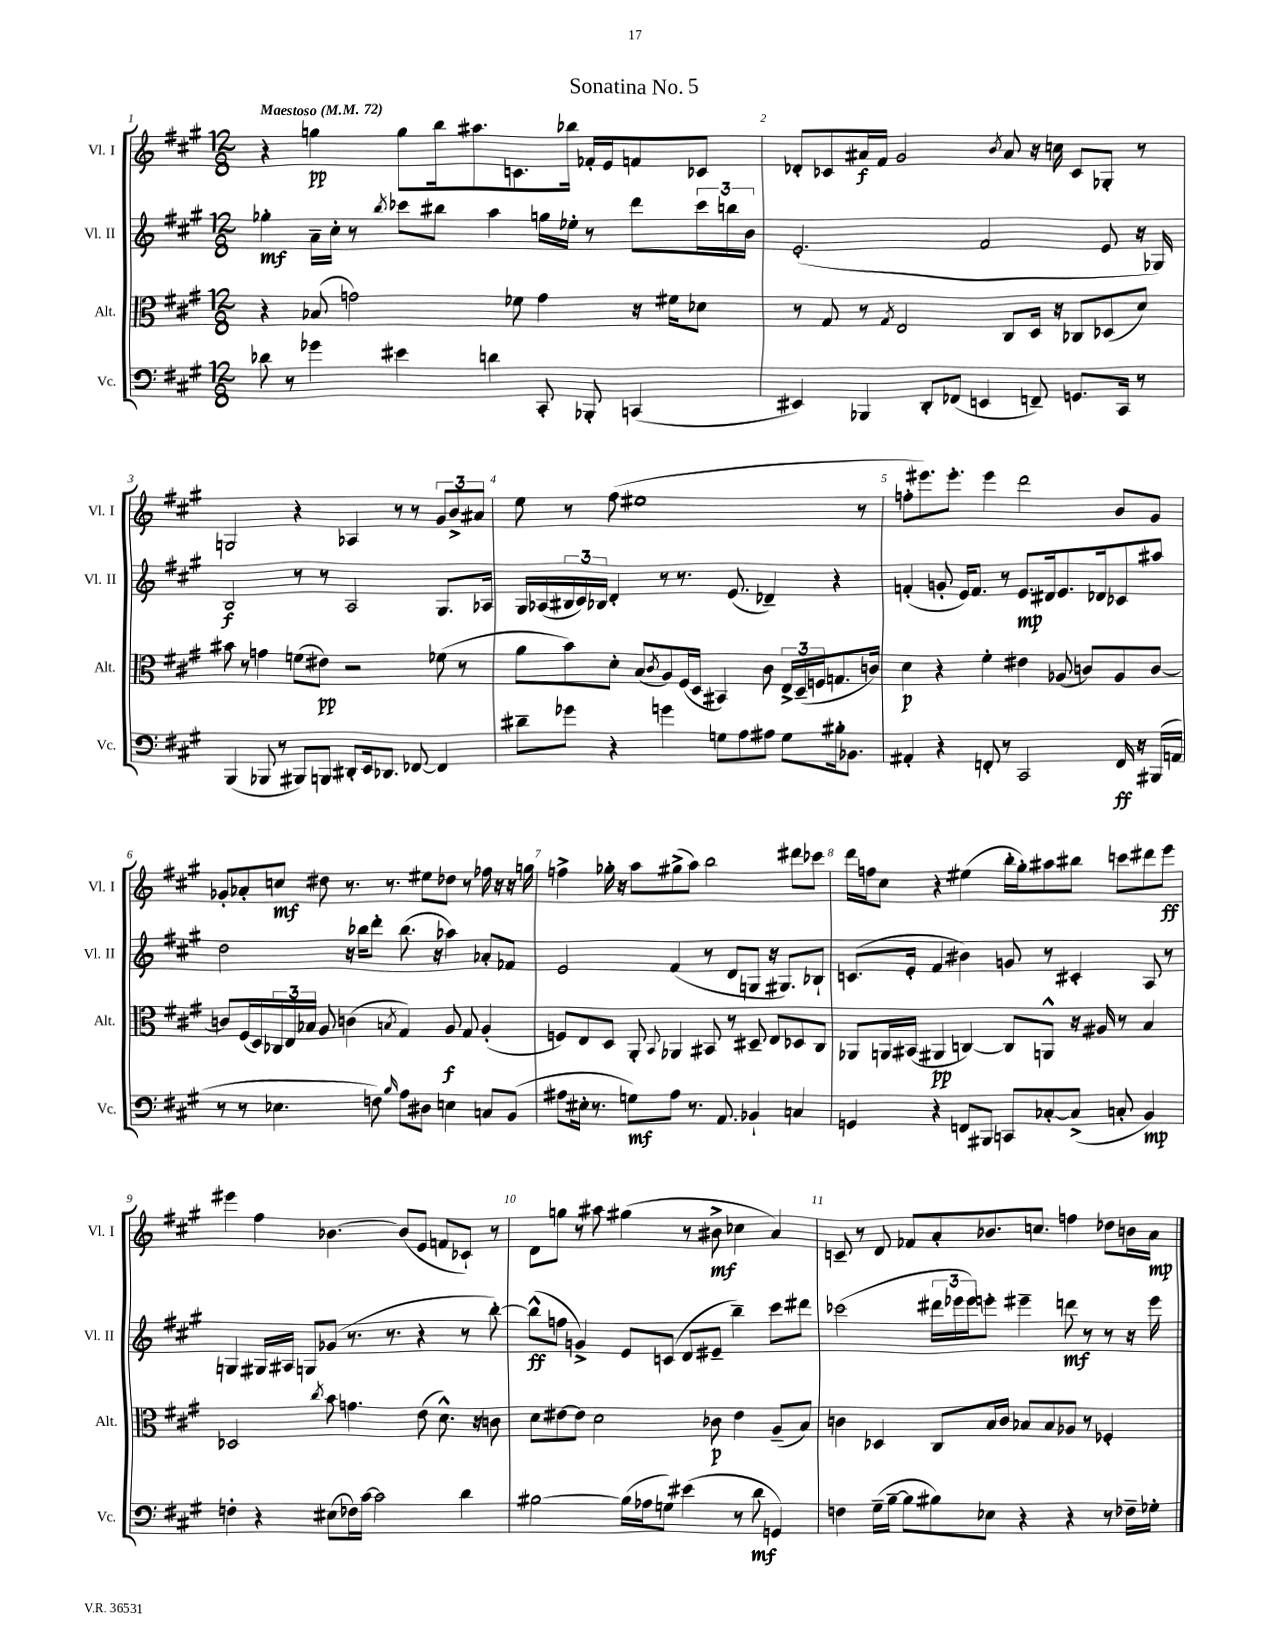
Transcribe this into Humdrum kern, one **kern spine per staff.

**kern	**dynam	**kern	**dynam	**kern	**dynam	**kern	**dynam
*part4	*part4	*part3	*part3	*part2	*part2	*part1	*part1
*staff4	*staff4	*staff3	*staff3	*staff2	*staff2	*staff1	*staff1
*I"Vc.	*	*I"Alt.	*	*I"Vl. II	*	*I"Vl. I	*
*I'Vc.	*	*I'Alt.	*	*I'Vl. II	*	*I'Vl. I	*
*clefF4	*	*clefC3	*	*clefG2	*	*clefG2	*
*k[f#c#g#]	*	*k[f#c#g#]	*	*k[f#c#g#]	*	*k[f#c#g#]	*
*M12/8	*	*M12/8	*	*M12/8	*	*M12/8	*
*MM72	*	*MM72	*	*MM72	*	*MM72	*
=1	=1	=1	=1	=1	=1	=1	=1
!	!	!	!	!	!	!LO:TX:a:B:t=Maestoso	!
8d-X\	.	4r	.	4gg-X'\	mf	4r	.
8r	.	.	.	.	.	.	.
4g-X\	.	(8B-X/	.	16a~\LL	.	4ggn\	pp
.	.	.	.	16cc#'\JJ	.	.	.
.	.	2gn\)	.	8r	.	.	.
.	.	.	.	8qbb/	.	.	.
4e#X\	.	.	.	8ccc-X\L	.	8gg\L	.
.	.	.	.	8bb#X\J	.	16bb\k	.
.	.	.	.	.	.	8.aa#X\	.
4dn\	.	.	.	4aa\	.	.	.
.	.	8f-X\	.	.	.	8.cn\	.
8CC#'/	.	4g\	.	16ggn\LL	.	.	.
.	.	.	.	16ee-X'\JJ	.	16bb-X\Jk	.
8BBB-X'/	.	.	.	8r	.	16f-X'/LL	.
.	.	.	.	.	.	16e/J	.
(4CCn/	.	16r	.	8ddd\L	.	8fn/	.
.	.	16f#X\KL	.	.	.	.	.
.	.	8d-X\J	.	24ccc-\L	.	8c-X/J	.
.	.	.	.	24bbn\	.	.	.
.	.	.	.	24b\JJ	.	.	.
=2	=2	=2	=2	=2	=2	=2	=2
4EE#X/)	.	8r	.	(2.e'/	.	8d-X'/L	.
.	.	8G#/	.	.	.	8c-X/	.
4BBB-X/	.	8r	.	.	.	16a#X/L	f
.	.	.	.	.	.	16f#/JJ	.
.	.	8qG#/	.	.	.	.	.
.	.	2E/	.	.	.	2g#/	.
8DD'/L	.	.	.	.	.	.	.
(8FF-X/J	.	.	.	.	.	.	.
4EEn/	.	.	.	2f#/	.	.	.
.	.	.	.	.	.	8qb/	.
.	.	8C#/L	.	.	.	8a#/	.
8FFn~/)	.	16D/Jk	.	.	.	16r	.
.	.	16r	.	.	.	16ccn\	.
8.GGn/L	.	8C-X/L	.	.	.	8c-/L	.
.	.	(8D-X/	.	8e/	.	8G-X'/J	.
16CC#/Jk	.	.	.	.	.	.	.
8r	.	8d/J)	.	16r	.	8r	.
.	.	.	.	16G-X/)	.	.	.
!!LO:LB:g=z
=3	=3	=3	=3	=3	=3	=3	=3
(4BBB/	.	8b#X\	.	2B/	f	2Gn/	.
.	.	8r	.	.	.	.	.
8BBB-X/	.	4gn\	.	.	.	.	.
8r	.	.	.	.	.	.	.
8BBB#X/L)	.	(8fn\L	.	8r	.	4r	.
8BBBn/J	.	8e#X\J)	pp	8r	.	.	.
8DD#X'/L	.	2r	.	2A/	.	4A-X/	.
16EE/k	.	.	.	.	.	.	.
8.DD-X/J	.	.	.	.	.	.	.
.	.	.	.	.	.	8r	.
[8FF-X/	.	.	.	.	.	8r	.
4FF-/]	.	(8f-X\	.	8.G#/L	.	12g#/L	.
.	.	.	.	.	.	12b^/	.
.	.	8r	.	.	.	.	.
.	.	.	.	.	.	12a#X/J	.
.	.	.	.	16A-X/Jk	.	.	.
=4	=4	=4	=4	=4	=4	=4	=4
8d#X~\L	.	8a\L	.	16G#/LL	.	8ee\	.
.	.	.	.	(16A-X/	.	.	.
8g-X\J	.	8b\)	.	24B#X/	.	8r	.
.	.	.	.	24c#/)	.	.	.
.	.	.	.	24B-X/JJ	.	.	.
4r	.	8d'\J	.	4d'/	.	(8ff#\	.
.	.	(8B/L	.	.	.	1ee#X	.
.	.	8qc#/	.	.	.	.	.
4gn\	.	8A/)	.	8r	.	.	.
.	.	(16F#/L	.	8.r	.	.	.
.	.	16D/JJ	.	.	.	.	.
8Gn\L	.	4BB#X/)	.	.	.	.	.
.	.	.	.	(8.e/	.	.	.
8A\	.	.	.	.	.	.	.
8A#X\J	.	8c#\	.	4d-X~/)	.	.	.
8G\L	.	24E^/LL	.	.	.	.	.
.	.	(24D~/	.	.	.	.	.
.	.	24Fn/J	.	.	.	.	.
16B#X'\k	.	8.Gn/	.	4r	.	.	.
8.BB-X\J	.	.	.	.	.	.	.
.	.	.	.	.	.	8r	.
.	.	16cn/Jk)	.	.	.	.	.
=5	=5	=5	=5	=5	=5	=5	=5
4AA#X'/	.	4d\	p	(4fn'/	.	8ffn'\L	.
.	.	.	.	.	.	8.eee#X\)	.
4r	.	4r	.	8gn'/	.	.	.
.	.	.	.	.	.	8.eee#'\J	.
.	.	.	.	16e/KL)	.	.	.
.	.	.	.	8.f/J	.	.	.
8FFn'/	.	4f#'\	.	.	.	4eee#\	.
8r	.	.	.	8r	.	.	.
2CC#/	.	4e#X\	.	8.e/L	mp	2ddd\	.
.	.	.	.	16d#X/k	.	.	.
.	.	(8A-X/	.	8.e/	.	.	.
.	.	8cn/L)	.	.	.	.	.
.	.	.	.	16d-X/k	.	.	.
16FF/	ff	8A-/	.	8c-X/	.	8b/L	.
16r	.	.	.	.	.	.	.
(16BBB#X/LL	.	[8c/J	.	8aa#X/J	.	8g#/J	.
16AAn/JJ	.	.	.	.	.	.	.
!!LO:LB:g=z
=6	=6	=6	=6	=6	=6	=6	=6
8r	.	8cn/L]	.	2dd\	.	8g-X'/L	.
8r	.	(16F#/L	.	.	.	8a-X'/	.
.	.	16D/)	.	.	.	.	.
4.E-X\	.	24C-X/	.	.	.	8ccn/J	mf
.	.	24E/	.	.	.	.	.
.	.	24B-X/JJ	.	.	.	.	.
.	.	8A/	.	.	.	8dd#X\	.
.	.	(4cn\	.	16r	.	8.r	.
.	.	.	.	16bb-X\KL	.	.	.
8Fn\)	.	.	.	8ddd'\J	.	.	.
.	.	.	.	.	.	8.r	.
16qqB/	.	8qBn/	.	.	.	.	.
8A\L	.	4G#/)	.	(8.bb-\	.	.	.
8D#X\J	.	.	.	.	.	8ee#X\L	.
.	.	.	.	16r	.	.	.
4En\	.	8A/	f	4aa-X\)	.	8dd-X\J	.
.	.	8G#/	.	.	.	8r	.
8Cn/L	.	(4A'/	.	8a-X'/L	.	16ff-X\	.
.	.	.	.	.	.	16r	.
(8BB/J	.	.	.	8f-X/J	.	16r	.
.	.	.	.	.	.	16ggn\	.
=7	=7	=7	=7	=7	=7	=7	=7
8A#X\L	.	8Fn/L)	.	2e/	.	4ffn^\	.
16E#X'\Jk	.	8E/	.	.	.	.	.
8.r	.	.	.	.	.	.	.
.	.	8D/J	.	.	.	16gg-X'\	.
.	.	.	.	.	.	16r	.
8Gn\L)	mf	8AA'/	.	.	.	8aa\L	.
.	.	8qqBB/	.	.	.	.	.
8A#\J	.	4AA-X/	.	(4f#/	.	(8gg#X^\	.
8.r	.	.	.	.	.	8aa\J)	.
.	.	8BB#X/	.	8r	.	2bb\	.
8.AA/	.	.	.	.	.	.	.
.	.	8r	.	8d/L	.	.	.
4BB-X`/	.	8D#X~/	.	8Gn/J	.	.	.
.	.	8E/L	.	16r	.	.	.
.	.	.	.	8.G#X/L)	.	.	.
4Cn/	.	8D-X/	.	.	.	8ddd#X\L	.
.	.	8C#/J	.	8B-X`/J	.	8ccc-X\J	.
=8	=8	=8	=8	=8	=8	=8	=8
4GGn/	.	8AA-X/L	.	(8.cn/L	.	16ddd\LL	.
.	.	.	.	.	.	16ffn\J	.
.	.	16AAn/L	.	.	.	8cc#\J	.
.	.	(16BB#X/JJ	.	16e'/Jk	.	.	.
4r	.	4AA#X/	pp	4f#/	.	4r	.
8FFn/L	.	[4Cn/)	.	4b#X\)	.	(4ee#X\	.
8BBB#X/J	.	.	.	.	.	.	.
8CCn/L	.	8C/L]	.	8gn/	.	16bb'\LL	.
.	.	.	.	.	.	16gg#'\J)	.
[8C-X'/	.	8AAn^^/J	.	8r	.	8aa#X\	.
(8C-^/J]	.	16r	.	4c#X'/	.	8bb#X\J	.
.	.	16A#X/	.	.	.	.	.
8Cn'/	.	8r	.	.	.	8cccn\L	.
4BB/)	mp	4B/	.	8A/	.	8ddd#X\	.
.	.	.	.	8r	.	8eee\J	ff
!!LO:LB:g=z
=9	=9	=9	=9	=9	=9	=9	=9
4Fn'\	.	2D-X/	.	4Gn/	.	4eee#X\	.
4r	.	.	.	16G#X/LL	.	4ff#\	.
.	.	.	.	16A#X/JJ	.	.	.
.	.	.	.	8Gn/L	.	.	.
.	.	8qcc#/	.	.	.	.	.
(8E#X\L	.	8b\	.	(8g-X/J	.	[4.b-X\	.
16F-X\L)	.	4.gn\	.	8.r	.	.	.
[16c#\JJ	.	.	.	.	.	.	.
2c#\]	.	.	.	.	.	.	.
.	.	.	.	8.r	.	.	.
.	.	.	.	.	.	(8b-/L]	.
.	.	(8e\	.	4r	.	8e/J	.
.	.	8.d^^\)	.	.	.	8fn/L	.
4d\	.	.	.	8r	.	8c-X`/J)	.
.	.	16r	.	.	.	.	.
.	.	8cn\	.	[8bb'\)	.	8r	.
=10	=10	=10	=10	=10	=10	=10	=10
[2B#X\	.	8d\L	.	(8bb^^\L]	ff	8d\L	.
.	.	[8e#X\	.	8ffn\J	.	8ggn\J	.
.	.	8e#\J]	.	4gn^/)	.	8r	.
.	.	2d\	.	.	.	8aa#X\	.
(16B#\LL]	.	.	.	8e/L	.	(4gg#X\	.
16A-X\J	.	.	.	.	.	.	.
8Gn\J)	.	.	.	(8cn/J	.	.	.
(4e#X\	.	.	.	8d/L	.	8r	.
.	.	8c-X\	p	8e#X~/J	.	8b#X^\	mf
8r	.	4e#\	.	4bb~\)	.	4cc-X\	.
8d\	mf	.	.	.	.	.	.
4GGn/)	.	(8A~/L	.	8ccc#\L	.	4a/)	.
.	.	8B/J)	.	8ddd#X\J	.	.	.
=11	=11	=11	=11	=11	=11	=11	=11
4Fn\	.	4cn\	.	(2ccc-X\	.	8cn~/	.
.	.	.	.	.	.	8r	.
(16G#~\LL	.	4D-X/	.	.	.	8d/	.
[16B~\JJ	.	.	.	.	.	.	.
8B\L]	.	.	.	.	.	8f-X/L	.
8B#X\)	.	8C#/L	.	24ddd#X\LL	.	8a'/	.
.	.	.	.	24eee-X\	.	.	.
.	.	.	.	24eee-\J)	.	.	.
8E-X\J	.	16B/L	.	8eeen'\J	.	8.b-X/	.
.	.	16c/JJ	.	.	.	.	.
4r	.	8B-X/L	.	4eee#X~\	.	.	.
.	.	.	.	.	.	8.ccn/J	.
.	.	8B-/	.	.	.	.	.
4r	.	8A-X/J	.	8dddn\	mf	4ffn\	.
.	.	8r	.	8r	.	.	.
8r	.	4F-X'/	.	8r	.	8dd-X\L	.
16F-X~\LL	.	.	.	16r	.	16bn\L	.
16G-X'\JJ	.	.	.	16eee#\	.	16a\JJ	mp
==	==	==	==	==	==	==	==
*-	*-	*-	*-	*-	*-	*-	*-
